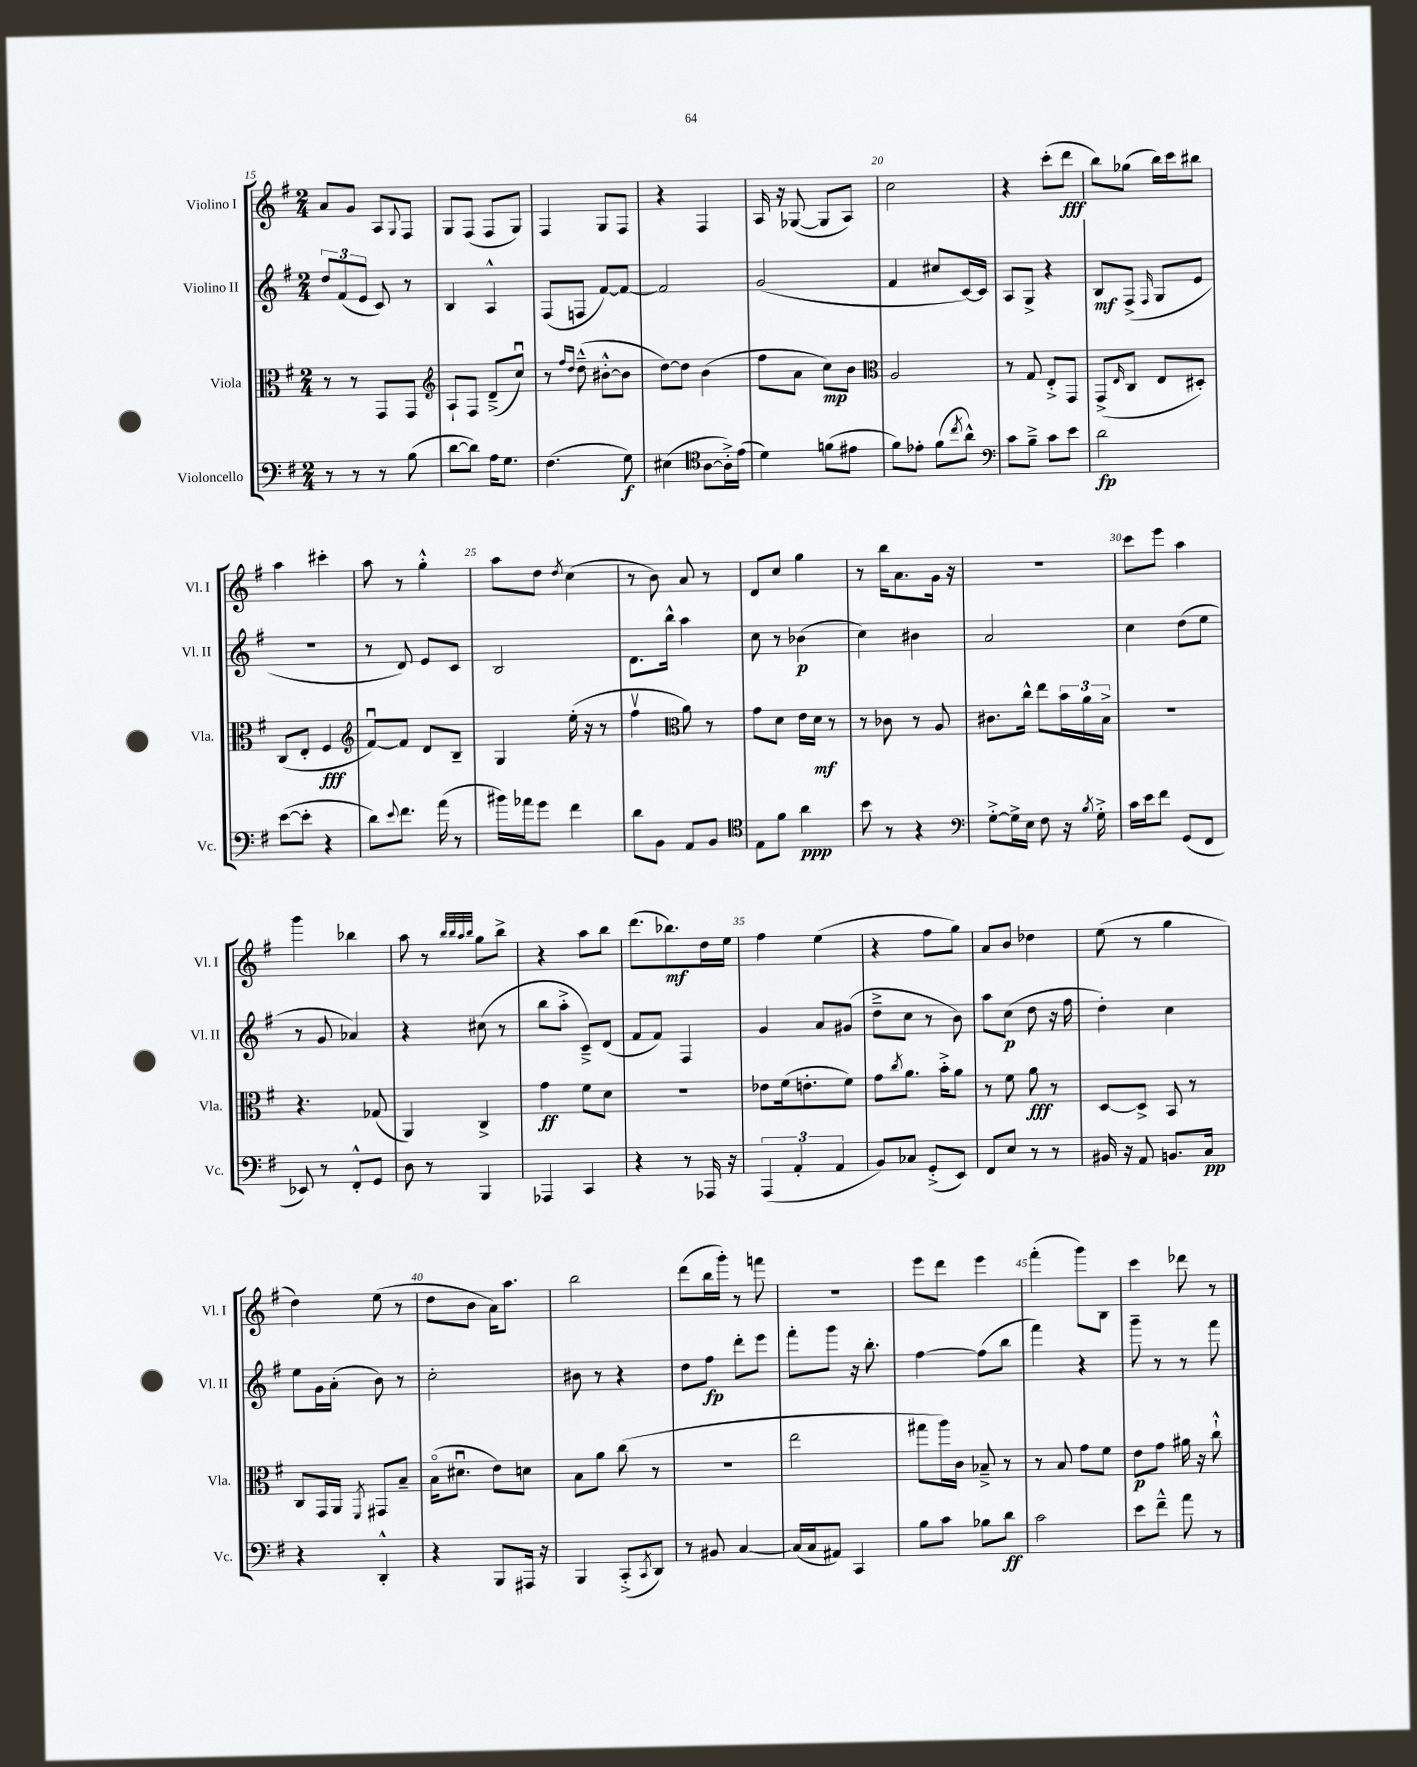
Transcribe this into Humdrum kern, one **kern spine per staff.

**kern	**dynam	**kern	**dynam	**kern	**dynam	**kern	**dynam
*part4	*part4	*part3	*part3	*part2	*part2	*part1	*part1
*staff4	*staff4	*staff3	*staff3	*staff2	*staff2	*staff1	*staff1
*I"Violoncello	*	*I"Viola	*	*I"Violino II	*	*I"Violino I	*
*I'Vc.	*	*I'Vla.	*	*I'Vl. II	*	*I'Vl. I	*
*clefF4	*	*clefC3	*	*clefG2	*	*clefG2	*
*k[f#]	*	*k[f#]	*	*k[f#]	*	*k[f#]	*
*M2/4	*	*M2/4	*	*M2/4	*	*M2/4	*
=15	=15	=15	=15	=15	=15	=15	=15
8r	.	8r	.	12dd/L	.	8a/L	.
.	.	.	.	(12f#/	.	.	.
8r	.	8r	.	.	.	8g/J	.
.	.	.	.	12e/J	.	.	.
8r	.	8GG/L	.	8c/)	.	8A/L	.
.	.	.	.	.	.	8qqG/	.
(8B\	.	8GG/J	.	8r	.	8F#/J	.
=16	=16	=16	=16	=16	=16	=16	=16
*	*	*clefG2	*	*	*	*	*
[8d\L	.	8A`/L	.	4B/	.	8G/L	.
8d\J])	.	8F#/J	.	.	.	(8F#/J	.
16A\KL	.	(8d~^/L	.	4A^^/	.	8F#/L	.
8.G\J	.	.	.	.	.	.	.
.	.	8ccu/J)	.	.	.	8G/J)	.
=17	=17	=17	=17	=17	=17	=17	=17
(4.F#\	.	8r	.	(8F#/L	.	4F#/	.
.	.	16qqff#/LL	.	.	.	.	.
.	.	16qqdd/JJ	.	.	.	.	.
.	.	(8dd~^^\	.	8Fn/J	.	.	.
.	.	[8b#X'^^\L	.	[8f#/L)	.	8G/L	.
8G\)	f	8b#\J]	.	8f#/J_	.	8F#/J	.
=18	=18	=18	=18	=18	=18	=18	=18
(4E#X\	.	[8dd\L)	.	2f#/]	.	4r	.
.	.	8dd\J]	.	.	.	.	.
*clefC4	*	*	*	*	*	*	*
[8A\L	.	(4b\	.	.	.	4F#/	.
16A'^\L])	.	.	.	.	.	.	.
(16e\JJ	.	.	.	.	.	.	.
=19	=19	=19	=19	=19	=19	=19	=19
4d\)	.	8ff#\L	.	(2g/	.	16A/	.
.	.	.	.	.	.	16r	.
.	.	8a\J	.	.	.	([8G-X/	.
(8fn\L	.	8cc\L)	mp	.	.	8G-/L]	.
8e#X\J	.	8b\J	.	.	.	8A/J)	.
=20	=20	=20	=20	=20	=20	=20	=20
*	*	*clefC3	*	*	*	*	*
8f#\L)	.	2A/	.	4f#/	.	2cc\	.
8e-X'\J	.	.	.	.	.	.	.
(8f#\L	.	.	.	8cc#X/L	.	.	.
8qcc/	.	.	.	.	.	.	.
8a^^\J)	.	.	.	[16c/L)	.	.	.
.	.	.	.	16c/JJ]	.	.	.
=21	=21	=21	=21	=21	=21	=21	=21
*clefF4	*	*	*	*	*	*	*
8c\L	.	8r	.	8A/L	.	4r	.
8B~^\J	.	8G/	.	8G^/J	.	.	.
8c\L	.	8E'^/L	.	4r	.	(8ccc'\L	.
8e\J	.	8GG/J	.	.	.	8ddd\J	fff
=22	=22	=22	=22	=22	=22	=22	=22
2d\	fp	(8GG^/L	.	8B/L	mf	8bb\L)	.
.	.	16qqE/	.	.	.	.	.
.	.	8C/J	.	(8F#^/J	.	(8gg-X\J	.
.	.	.	.	16qqF#/	.	.	.
.	.	8E/L	.	8G/L	.	16bb\LL)	.
.	.	.	.	.	.	16ccc\J	.
.	.	8D#X'/J)	.	8e/J	.	8bb#X\J	.
!!LO:LB:g=z
=23	=23	=23	=23	=23	=23	=23	=23
([8e\L	.	(8C/L	.	2r	.	4aa\	.
8e'\J]	.	8E'/J	.	.	.	.	.
4r	.	4F#/	fff	.	.	4ccc#X'\	.
=24	=24	=24	=24	=24	=24	=24	=24
*	*	*clefG2	*	*	*	*	*
8d\L)	.	[8f#u/L)	.	8r	.	8aa\	.
8qqe/	.	.	.	.	.	.	.
8.f#\J	.	8f#/J]	.	8d/)	.	8r	.
.	.	8d/L	.	8e/L	.	4gg'^^\	.
(16a\	.	.	.	.	.	.	.
8r	.	8B~/J	.	8c/J	.	.	.
=25	=25	=25	=25	=25	=25	=25	=25
16b#X\LL)	.	4G/	.	2B/	.	8aa\L	.
16a-X\J	.	.	.	.	.	.	.
8g\J	.	.	.	.	.	8dd\J	.
.	.	.	.	.	.	8qdd/	.
4f#\	.	(16ee'\	.	.	.	(4cc\	.
.	.	16r	.	.	.	.	.
.	.	8r	.	.	.	.	.
=26	=26	=26	=26	=26	=26	=26	=26
8d\L	.	4ff#v\	.	8.d\L	.	8r	.
8BB\J	.	.	.	.	.	8b\)	.
.	.	.	.	16bb^^\Jk	.	.	.
*	*	*clefC3	*	*	*	*	*
8AA/L	.	8a\)	.	4aa\	.	8a/	.
8BB/J	.	8r	.	.	.	8r	.
=27	=27	=27	=27	=27	=27	=27	=27
*clefC4	*	*	*	*	*	*	*
8E\L	.	8g\L	.	8cc\	.	8d/L	.
8f#\J	.	8d\J	.	8r	.	8cc/J	.
4a\	ppp	16e\LL	.	(4b-X\	p	4gg\	.
.	.	16d\JJ	mf	.	.	.	.
.	.	8r	.	.	.	.	.
=28	=28	=28	=28	=28	=28	=28	=28
8b\	.	8r	.	4cc\)	.	8r	.
8r	.	8c-X\	.	.	.	16bb\KL	.
.	.	.	.	.	.	8.a\	.
4r	.	8r	.	4b#X\	.	.	.
.	.	8A/	.	.	.	16g\Jk	.
.	.	.	.	.	.	16r	.
=29	=29	=29	=29	=29	=29	=29	=29
*clefF4	*	*	*	*	*	*	*
[8G'^\L	.	8.c#X\L	.	2a/	.	2r	.
16G^\L]	.	.	.	.	.	.	.
16E\JJ	.	16cc^^\Jk	.	.	.	.	.
8F#\	.	8ee\L	.	.	.	.	.
16r	.	24b\L	.	.	.	.	.
.	.	24a\	.	.	.	.	.
8qB/	.	.	.	.	.	.	.
16G'^\	.	.	.	.	.	.	.
.	.	24B^\JJ	.	.	.	.	.
=30	=30	=30	=30	=30	=30	=30	=30
16c\LL	.	2r	.	4cc\	.	8ccc\L	.
16e\J	.	.	.	.	.	.	.
8f#\J	.	.	.	.	.	8eee\J	.
(8GG/L	.	.	.	(8dd\L	.	4aa\	.
8FF#/J	.	.	.	8ee\J	.	.	.
!!LO:LB:g=z
=31	=31	=31	=31	=31	=31	=31	=31
8EE-X/)	.	4.r	.	8r	.	4ggg\	.
8r	.	.	.	8g/	.	.	.
8FF#'^^/L	.	.	.	4a-X/)	.	4bb-X\	.
8GG/J	.	(8G-X/	.	.	.	.	.
=32	=32	=32	=32	=32	=32	=32	=32
8D\	.	4AA/)	.	4r	.	8aa\	.
8r	.	.	.	.	.	8r	.
.	.	.	.	.	.	32qqbb/LLL	.
.	.	.	.	.	.	32qqbb/	.
.	.	.	.	.	.	32qqaa/	.
.	.	.	.	.	.	32qqbb/JJJ	.
4BBB/	.	4C^/	.	(8cc#X\	.	8gg\L	.
.	.	.	.	8r	.	8bb^\J	.
=33	=33	=33	=33	=33	=33	=33	=33
4AAA-X/	.	4g\	ff	8bb\L	.	4r	.
.	.	.	.	8aa'^\J	.	.	.
4CC/	.	8f#\L	.	8c~^/L)	.	8aa\L	.
.	.	8d\J	.	(8d/J	.	8bb\J	.
=34	=34	=34	=34	=34	=34	=34	=34
4r	.	2r	.	8f#/L	.	(8.ddd\L	.
.	.	.	.	8f#/J)	.	.	.
.	.	.	.	.	.	8.bb-X\)	mf
8r	.	.	.	4F#/	.	.	.
16AAA-X/	.	.	.	.	.	16dd\L	.
16r	.	.	.	.	.	16ee\JJ	.
=35	=35	=35	=35	=35	=35	=35	=35
(6AAA/	.	8e-X\L	.	4g/	.	4ff#\	.
.	.	(16f#\k	.	.	.	.	.
6AA'/	.	.	.	.	.	.	.
.	.	8.en'\	.	.	.	.	.
.	.	.	.	8a/L	.	(4ee\	.
6AA/	.	.	.	.	.	.	.
.	.	8f#\J)	.	(8g#X/J	.	.	.
=36	=36	=36	=36	=36	=36	=36	=36
8BB/L)	.	8g\L	.	8dd~^\L	.	4r	.
.	.	8qcc/	.	.	.	.	.
8C-X/J	.	8.a\J	.	8cc\J	.	.	.
(8GG'^/L	.	.	.	8r	.	8ff#\L	.
.	.	16b'^\KL	.	.	.	.	.
8EE/J)	.	8a\J	.	8b\)	.	8gg\J)	.
=37	=37	=37	=37	=37	=37	=37	=37
8FF#/L	.	8r	.	8aa\L	.	8a/L	.
8E/J	.	8f#\	.	(8cc\J	p	8b/J	.
8r	.	8a\	fff	8dd\	.	4dd-X\	.
8r	.	8r	.	16r	.	.	.
.	.	.	.	16ff#\	.	.	.
=38	=38	=38	=38	=38	=38	=38	=38
16BB#X/	.	[8D/L	.	4dd'\)	.	(8ee\	.
16r	.	.	.	.	.	.	.
8AA/	.	8D^/J]	.	.	.	8r	.
8.BBn/L	.	8BB/	.	4cc\	.	4gg\	.
.	.	8r	.	.	.	.	.
16C/Jk	pp	.	.	.	.	.	.
!!LO:LB:g=z
=39	=39	=39	=39	=39	=39	=39	=39
4r	.	8C/L	.	8ee\L	.	4dd\)	.
.	.	16GG/L	.	16g\L	.	.	.
.	.	16AA/JJ	.	(16a'\JJ	.	.	.
.	.	8qFF#/	.	.	.	.	.
4DD'^^/	.	8GG#X/L	.	8b\)	.	(8ee\	.
.	.	8B~/J	.	8r	.	8r	.
=40	=40	=40	=40	=40	=40	=40	=40
4r	.	(16B\KL	.	2cc'\	.	8dd\L	.
.	.	8.d#Xu\J	.	.	.	.	.
.	.	.	.	.	.	8b\J	.
8BBB/L	.	8e\L)	.	.	.	16a\KL)	.
.	.	.	.	.	.	8.aa\J	.
16AAA#X/Jk	.	8dn\J	.	.	.	.	.
16r	.	.	.	.	.	.	.
=41	=41	=41	=41	=41	=41	=41	=41
4BBB/	.	8B\L	.	8b#X\	.	2bb\	.
.	.	8a\J	.	8r	.	.	.
(8CC'^/L	.	(8cc\	.	4r	.	.	.
8qCC/	.	.	.	.	.	.	.
8DD/J)	.	8r	.	.	.	.	.
=42	=42	=42	=42	=42	=42	=42	=42
8r	.	2r	.	8dd\L	.	(8ddd\L	.
8BB#X/	.	.	.	8ff#\J	fp	16bb\L	.
.	.	.	.	.	.	16ggg'\JJ)	.
[4C/	.	.	.	8ddd'\L	.	8r	.
.	.	.	.	8eee\J	.	8fffn\	.
=43	=43	=43	=43	=43	=43	=43	=43
(16C/LL]	.	2ee\	.	8fff#'\L	.	2r	.
16C/J	.	.	.	.	.	.	.
8AA#X/J)	.	.	.	8ggg\J	.	.	.
4CC/	.	.	.	16r	.	.	.
.	.	.	.	8.bb'\	.	.	.
=44	=44	=44	=44	=44	=44	=44	=44
8B\L	.	8gg#X\L	.	[4ff#\	.	8eee\L	.
8c\J	.	16aa\L)	.	.	.	8ddd\J	.
.	.	16c\JJ	.	.	.	.	.
8B-X\L	.	8B-X~^/	.	(8ff#\L]	.	4eee\	.
8d\J	ff	8r	.	8bb\J	.	.	.
=45	=45	=45	=45	=45	=45	=45	=45
2c\	.	8r	.	4fff#\)	.	(4fff#'\	.
.	.	8B/	.	.	.	.	.
.	.	8g\L	.	4r	.	8ggg\L)	.
.	.	8f#\J	.	.	.	8B\J	.
=46	=46	=46	=46	=46	=46	=46	=46
8e\L	.	8e\L	p	8ggg~\	.	4ccc\	.
8f#~^^\J	.	8g\J	.	8r	.	.	.
8a\	.	16a#X\	.	8r	.	8ddd-X\	.
.	.	16r	.	.	.	.	.
8r	.	8cc`^^\	.	8fff#\	.	8r	.
==	==	==	==	==	==	==	==
*-	*-	*-	*-	*-	*-	*-	*-
